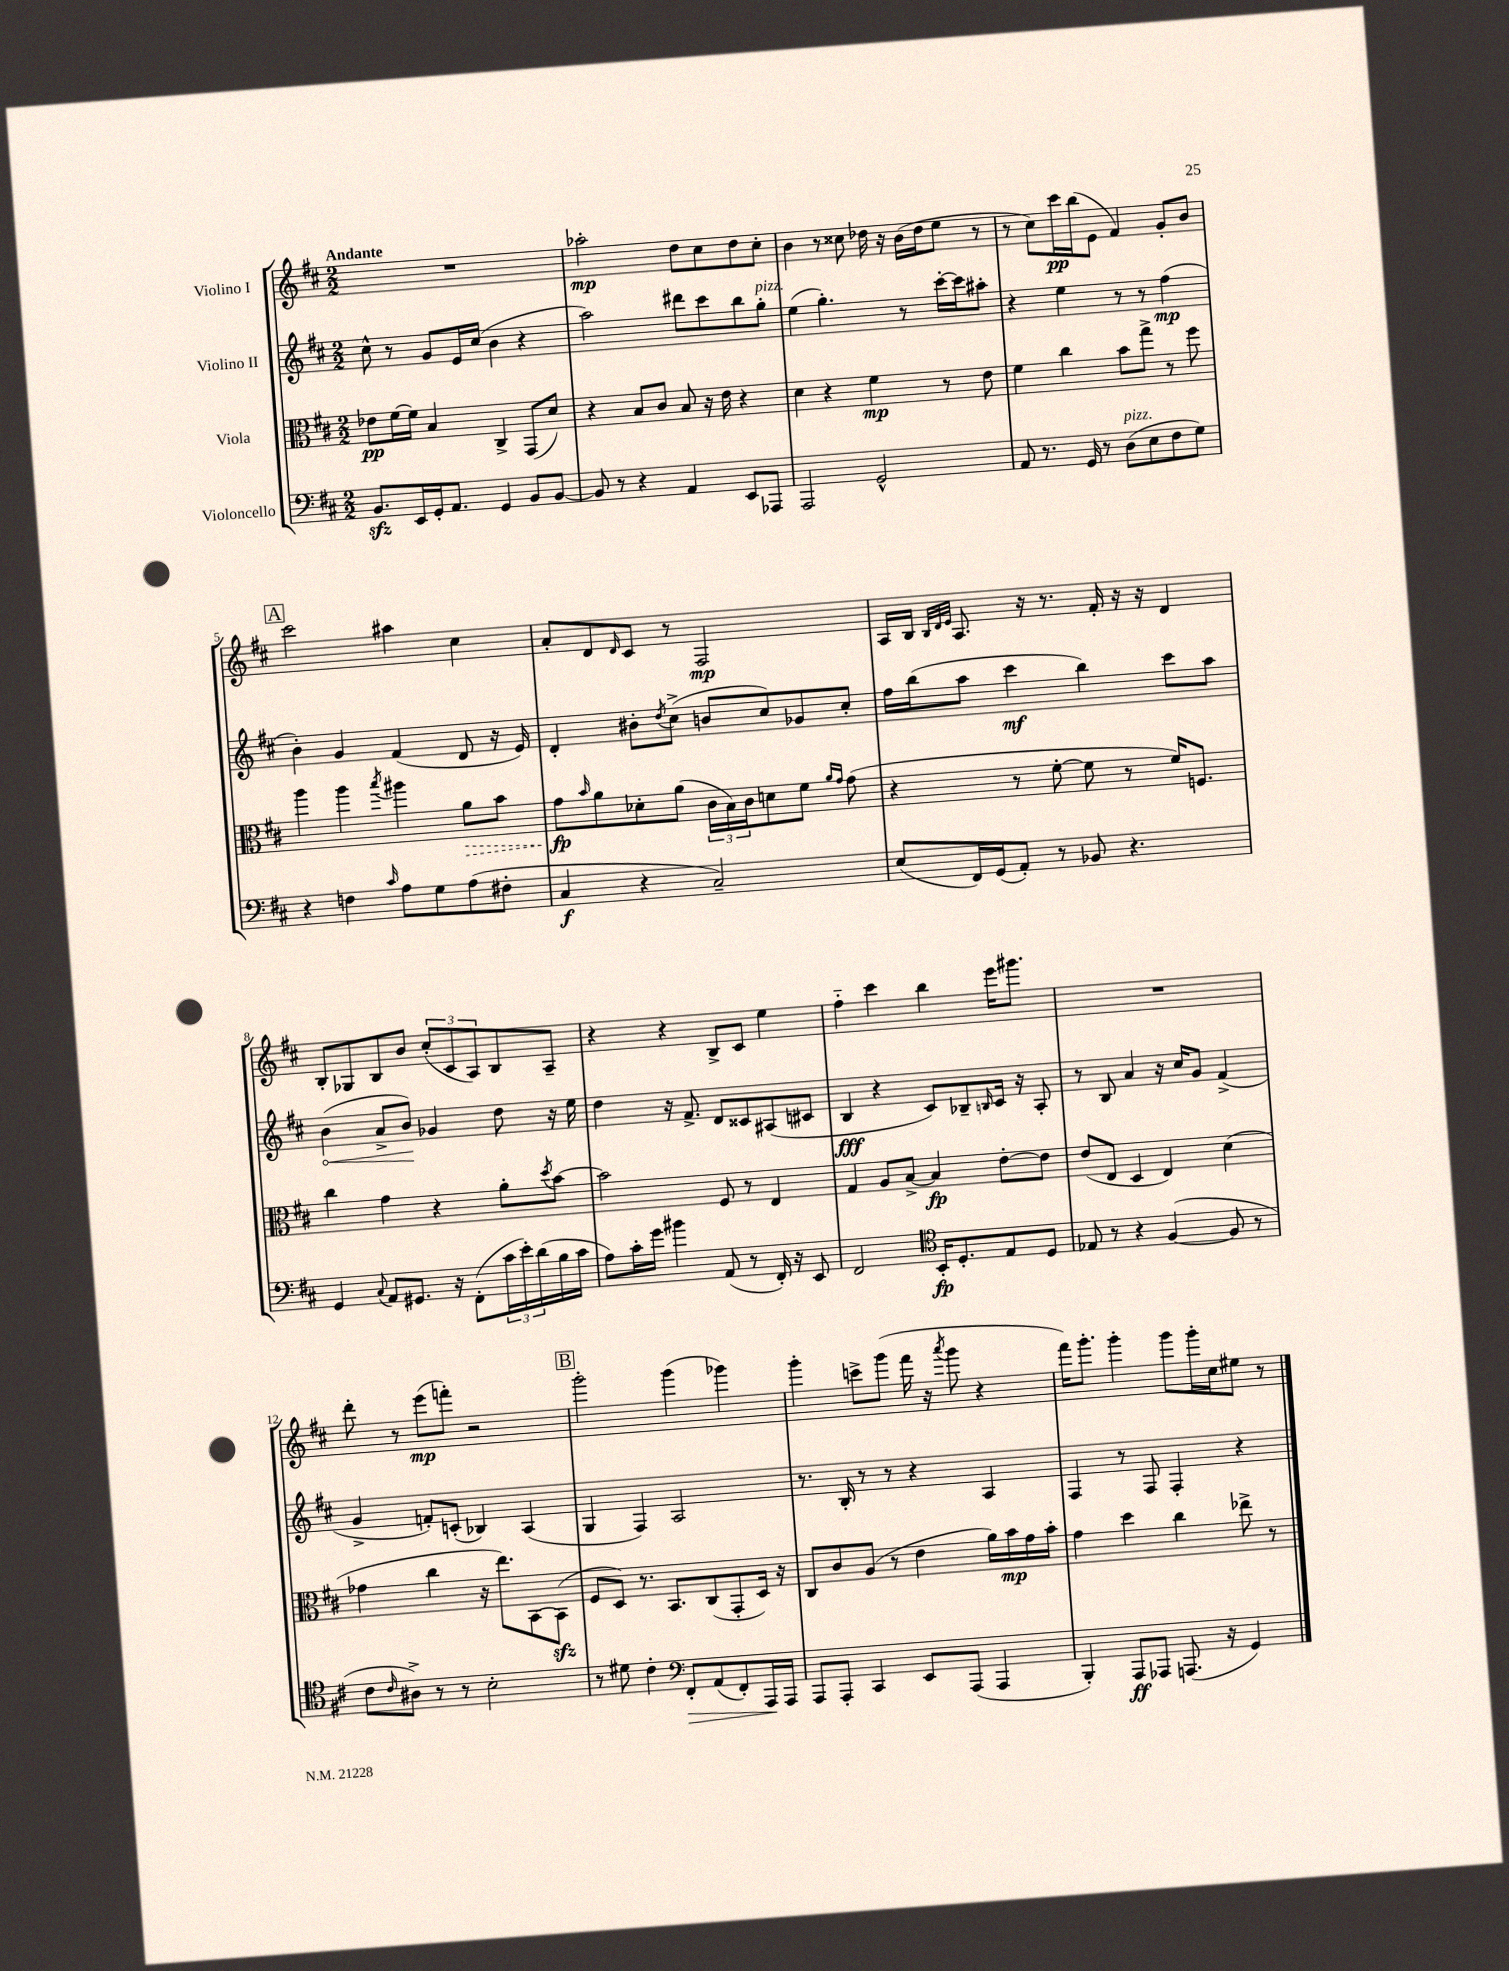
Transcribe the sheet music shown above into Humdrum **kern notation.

**kern	**dynam	**kern	**dynam	**kern	**dynam	**kern	**dynam
*part4	*part4	*part3	*part3	*part2	*part2	*part1	*part1
*staff4	*staff4	*staff3	*staff3	*staff2	*staff2	*staff1	*staff1
*I"Violoncello	*	*I"Viola	*	*I"Violino II	*	*I"Violino I	*
*clefF4	*	*clefC3	*	*clefG2	*	*clefG2	*
*k[f#c#]	*	*k[f#c#]	*	*k[f#c#]	*	*k[f#c#]	*
*M2/2	*	*M2/2	*	*M2/2	*	*M2/2	*
=1	=1	=1	=1	=1	=1	=1	=1
!	!	!	!	!	!	!LO:TX:a:B:t=Andante	!
8.BBzz/L	.	8e-X\L	pp	8cc#^^\	.	1r	.
.	.	[16f#\L	.	8r	.	.	.
16EE/L	.	16f#\JJ]	.	.	.	.	.
16GG'/J	.	4B/	.	8g/L	.	.	.
8.AA/J	.	.	.	.	.	.	.
.	.	.	.	16e/L	.	.	.
.	.	.	.	(16cc#/JJ	.	.	.
4GG/	.	4C#^/	.	4b\	.	.	.
8BB/L	.	(8GG/L	.	4r	.	.	.
[8BB/J	.	8d/J)	.	.	.	.	.
=2	=2	=2	=2	=2	=2	=2	=2
8BB/]	.	4r	.	2aa\)	.	2aa-X'\	mp
8r	.	.	.	.	.	.	.
4r	.	8B/L	.	.	.	.	.
.	.	8c#/J	.	.	.	.	.
4AA/	.	8B/	.	8ddd#X\L	.	8dd\L	.
.	.	16r	.	8ccc#\	.	8cc#\	.
.	.	16e\	.	.	.	.	.
8EE/L	.	4r	.	8bb\	.	8dd\	.
!	!	!	!	!LO:TX:a:i:t=pizz.	!	!	!
8AAA-X/J	.	.	.	8gg'\J	.	8cc#'\J	.
=3	=3	=3	=3	=3	=3	=3	=3
2AAA/	.	4d\	.	(4ee\	.	4b\	.
.	.	4r	.	4.gg'\)	.	8r	.
.	.	.	.	.	.	8cc##X\	.
2GG^^/	.	4f#\	mp	.	.	16dd-X\	.
.	.	.	.	.	.	16r	.
.	.	.	.	8r	.	(16b\LL	.
.	.	.	.	.	.	16dd-\J	.
.	.	8r	.	[16ccc#'\LL	.	8ee\J	.
.	.	.	.	16ccc#\J]	.	.	.
.	.	8e\	.	8aa#X'\J	.	8r	.
=4	=4	=4	=4	=4	=4	=4	=4
8AA/	.	4f#\	.	4r	.	8r	.
8.r	.	.	.	.	.	8cc#\L)	.
.	.	4cc#\	.	4ee\	.	16ccc#\L	pp
16GG/	.	.	.	.	.	(16bb\J	.
8r	.	.	.	.	.	8e\J	.
!LO:TX:a:i:t=pizz.	!	!	!	!	!	!	!
(8D\L	.	8b\L	.	8r	.	4f#/)	.
8E\	.	8gg^\J	.	8r	.	.	.
8F#\	.	8r	.	(4ff#\	mp	8g'/L	.
8G\J)	.	8ff#\	.	.	.	8b/J	.
!!LO:LB:g=z
!!LO:REH:place=s1:t=A
=5	=5	=5	=5	=5	=5	=5	=5
4r	.	4aa\	.	4b'\)	.	2ccc#\	.
4Fn\	.	4aa\	.	4g/	.	.	.
16qqc#/	.	8qbb/	.	.	.	.	.
8A\L	.	4aa#X\	.	(4f#/	.	4aa#X\	.
8G\	.	.	.	.	.	.	.
!	!	!	!LO:HP:b	!	!	!	!
(8A\	.	8a\L	>	8d/	.	4cc#\	.
8F#X'\J	.	8b\J	.	16r	.	.	.
.	.	.	.	16e/)	.	.	.
=6	=6	=6	=6	=6	=6	=6	=6
4C#/	f	8g\L	fp	4d'/	.	8a'/L	.
.	.	16qqb/	.	.	.	.	.
.	.	8a\	]	.	.	8d/	.
.	.	.	.	.	.	16qqd/	.
4r	.	8d-X'\	.	8b#X'\L	.	8c#/J	.
.	.	.	.	8qdd/	.	.	.
.	.	(8a\J	.	(8cc#^\J	.	8r	.
2C#~/)	.	24c#\LL	.	8bn/L	.	2F#/	mp
.	.	24B\)	.	.	.	.	.
.	.	24c#\J	.	.	.	.	.
.	.	8dn\	.	8cc#/)	.	.	.
.	.	8f#\J	.	8g-X/	.	.	.
.	.	16qqa/LL	.	.	.	.	.
.	.	16qqg/JJ	.	.	.	.	.
.	.	(8g\	.	8cc#'/J	.	.	.
=7	=7	=7	=7	=7	=7	=7	=7
(8E/L	.	4r	.	16ff#\LL	.	16A/LL	.
.	.	.	.	(16bb\J	.	16B/JJ	.
.	.	.	.	.	.	32qqB/LLL	.
.	.	.	.	.	.	32qqd/	.
.	.	.	.	.	.	32qqe/JJJ	.
16FF#/L)	.	.	.	8aa\J	.	8.A/	.
(16GG/J	.	.	.	.	.	.	.
8AA'/J)	.	8r	.	4ccc#\	mf	.	.
.	.	.	.	.	.	16r	.
8r	.	[8f#'\	.	.	.	8.r	.
8BB-X/	.	8f#\]	.	4bb\)	.	.	.
.	.	.	.	.	.	16f#'/	.
4.r	.	8r	.	.	.	16r	.
.	.	.	.	.	.	16r	.
.	.	16f#/KL)	.	8ccc#\L	.	4d/	.
.	.	8.Fn/J	.	.	.	.	.
.	.	.	.	8aa\J	.	.	.
!!LO:LB:g=z
=8	=8	=8	=8	=8	=8	=8	=8
!	!	!	!	!	!LO:HP:b	!	!
4GG/	.	4cc#\	.	(4b\	<	8B'/L	.
.	.	.	.	.	.	8G-X/	.
8qqC#/	.	.	.	.	.	.	.
8AA/L	.	4g\	.	8a^/L	.	8B/	.
8.GG#X/J	.	.	.	8b/J)	.	8b/J	.
.	.	4r	.	4g-X/	[	(12cc#'/L	.
16r	.	.	.	.	.	.	.
.	.	.	.	.	.	12c#/	.
(8FF#'\L	.	.	.	.	.	.	.
.	.	.	.	.	.	12A/)	.
24c#\L	.	8a'\L	.	8dd\	.	8B/	.
24e'\)	.	.	.	.	.	.	.
(24d\	.	.	.	.	.	.	.
.	.	8qdd/	.	.	.	.	.
16B\	.	[8b\J	.	16r	.	8A~/J	.
16c#\JJ	.	.	.	16ee\	.	.	.
=9	=9	=9	=9	=9	=9	=9	=9
8A\L)	.	2b\]	.	4dd\	.	4r	.
16c#'\L	.	.	.	.	.	.	.
16g\JJ	.	.	.	.	.	.	.
4b#X\	.	.	.	16r	.	4r	.
.	.	.	.	8.f#^/	.	.	.
(8AA/	.	8F#/	.	8d/L	.	8B^/L	.
8r	.	8r	.	8c##X/	.	8c#/J	.
16FF#'/)	.	4E/	.	(8A#X/	.	4ee\	.
16r	.	.	.	.	.	.	.
8EE/	.	.	.	8c#X/J	.	.	.
=10	=10	=10	=10	=10	=10	=10	=10
2FF#/	.	4G/	.	4B/	fff	4ff#\	.
.	.	8A/L	.	4r	.	4ccc#\	.
.	.	[8B^/J	.	.	.	.	.
*clefC4	*	*	*	*	*	*	*
16BB'/KL	fp	4B/]	fp	8c#/L)	.	4bb\	.
8.D'/	.	.	.	.	.	.	.
.	.	.	.	8B-X~/	.	.	.
.	.	.	.	16qqBn/	.	.	.
8E/	.	[8e'\L	.	16c#/Jk	.	16eee\KL	.
.	.	.	.	16r	.	8.ggg#X\J	.
8D/J	.	8e\J]	.	8A'/	.	.	.
=11	=11	=11	=11	=11	=11	=11	=11
8E-X/	.	(8e/L	.	8r	.	1r	.
8r	.	8E/J	.	8B/	.	.	.
4r	.	4D/	.	4a/	.	.	.
([4F#/	.	4E/)	.	16r	.	.	.
.	.	.	.	16cc#/KL	.	.	.
.	.	.	.	8g/J	.	.	.
8F#/]	.	(4d\	.	(4f#^/	.	.	.
8r	.	.	.	.	.	.	.
!!LO:LB:g=z
=12	=12	=12	=12	=12	=12	=12	=12
8c#\L	.	4g-X\	.	4g^/	.	8ddd'\	.
16qqc#/	.	.	.	.	.	.	.
8A#X^\J)	.	.	.	.	.	8r	.
8r	.	4cc#\	.	8fn'/L)	.	(8eee\L	mp
8r	.	.	.	(8cn'/J	.	8fffn'\J)	.
2B'\	.	16r	.	4B-X/)	.	2r	.
.	.	8.ee\L)	.	.	.	.	.
.	.	[8BB\	.	(4A/	.	.	.
.	.	(8BBzz\J]	.	.	.	.	.
!!LO:REH:place=s1:t=B
=13	=13	=13	=13	=13	=13	=13	=13
8r	.	8F#/L	.	4G/	.	2ggg'\	.
8d#X\	.	8D/J)	.	.	.	.	.
4c#'\	.	8.r	.	4F#/)	.	.	.
.	.	8.BB/L	.	.	.	.	.
*clefF4	*	*	*	*	*	*	*
!	!LO:HP:b	!	!	!	!	!	!
8FF#'/L	>	.	.	2A/	.	(4ggg\	.
(8AA/	.	(8C#/	.	.	.	.	.
8FF#'/)	.	8GG'/	.	.	.	4ggg-X\)	.
16AAA/L	.	16D/Jk)	.	.	.	.	.
16AAA/JJ	]	16r	.	.	.	.	.
=14	=14	=14	=14	=14	=14	=14	=14
8AAA/L	.	8C#/L	.	8.r	.	4ggg'\	.
8AAA'/J	.	8c#/	.	.	.	.	.
.	.	.	.	16B'/	.	.	.
4CC#/	.	(8A/J	.	8r	.	8cccn^\L	.
.	.	8r	.	8r	.	(8ggg\J	.
8EE/L	.	4e\	.	4r	.	16fff#\	.
.	.	.	.	.	.	16r	.
.	.	.	.	.	.	8qaaa/	.
(8AAA/J	.	.	.	.	.	8ggg\	.
4AAA/	.	16a\LL)	.	4A/	.	4r	.
.	.	16b\	mp	.	.	.	.
.	.	16g\	.	.	.	.	.
.	.	16b'\JJ	.	.	.	.	.
=15	=15	=15	=15	=15	=15	=15	=15
4BBB'/)	.	4g\	.	4F#/	.	16fff#\KL)	.
.	.	.	.	.	.	8.ggg'\J	.
8AAA/L	ff	4dd\	.	8r	.	4ggg'\	.
8AAA-X/J	.	.	.	8F#/	.	.	.
(8.AAAn/	.	4cc#\	.	4F#'/	.	8ggg\L	.
.	.	.	.	.	.	16ggg'\L	.
16r	.	.	.	.	.	16cc#\J	.
4GG/)	.	8ee-X^\	.	4r	.	8ee#X\J	.
.	.	8r	.	.	.	8r	.
==	==	==	==	==	==	==	==
*-	*-	*-	*-	*-	*-	*-	*-
